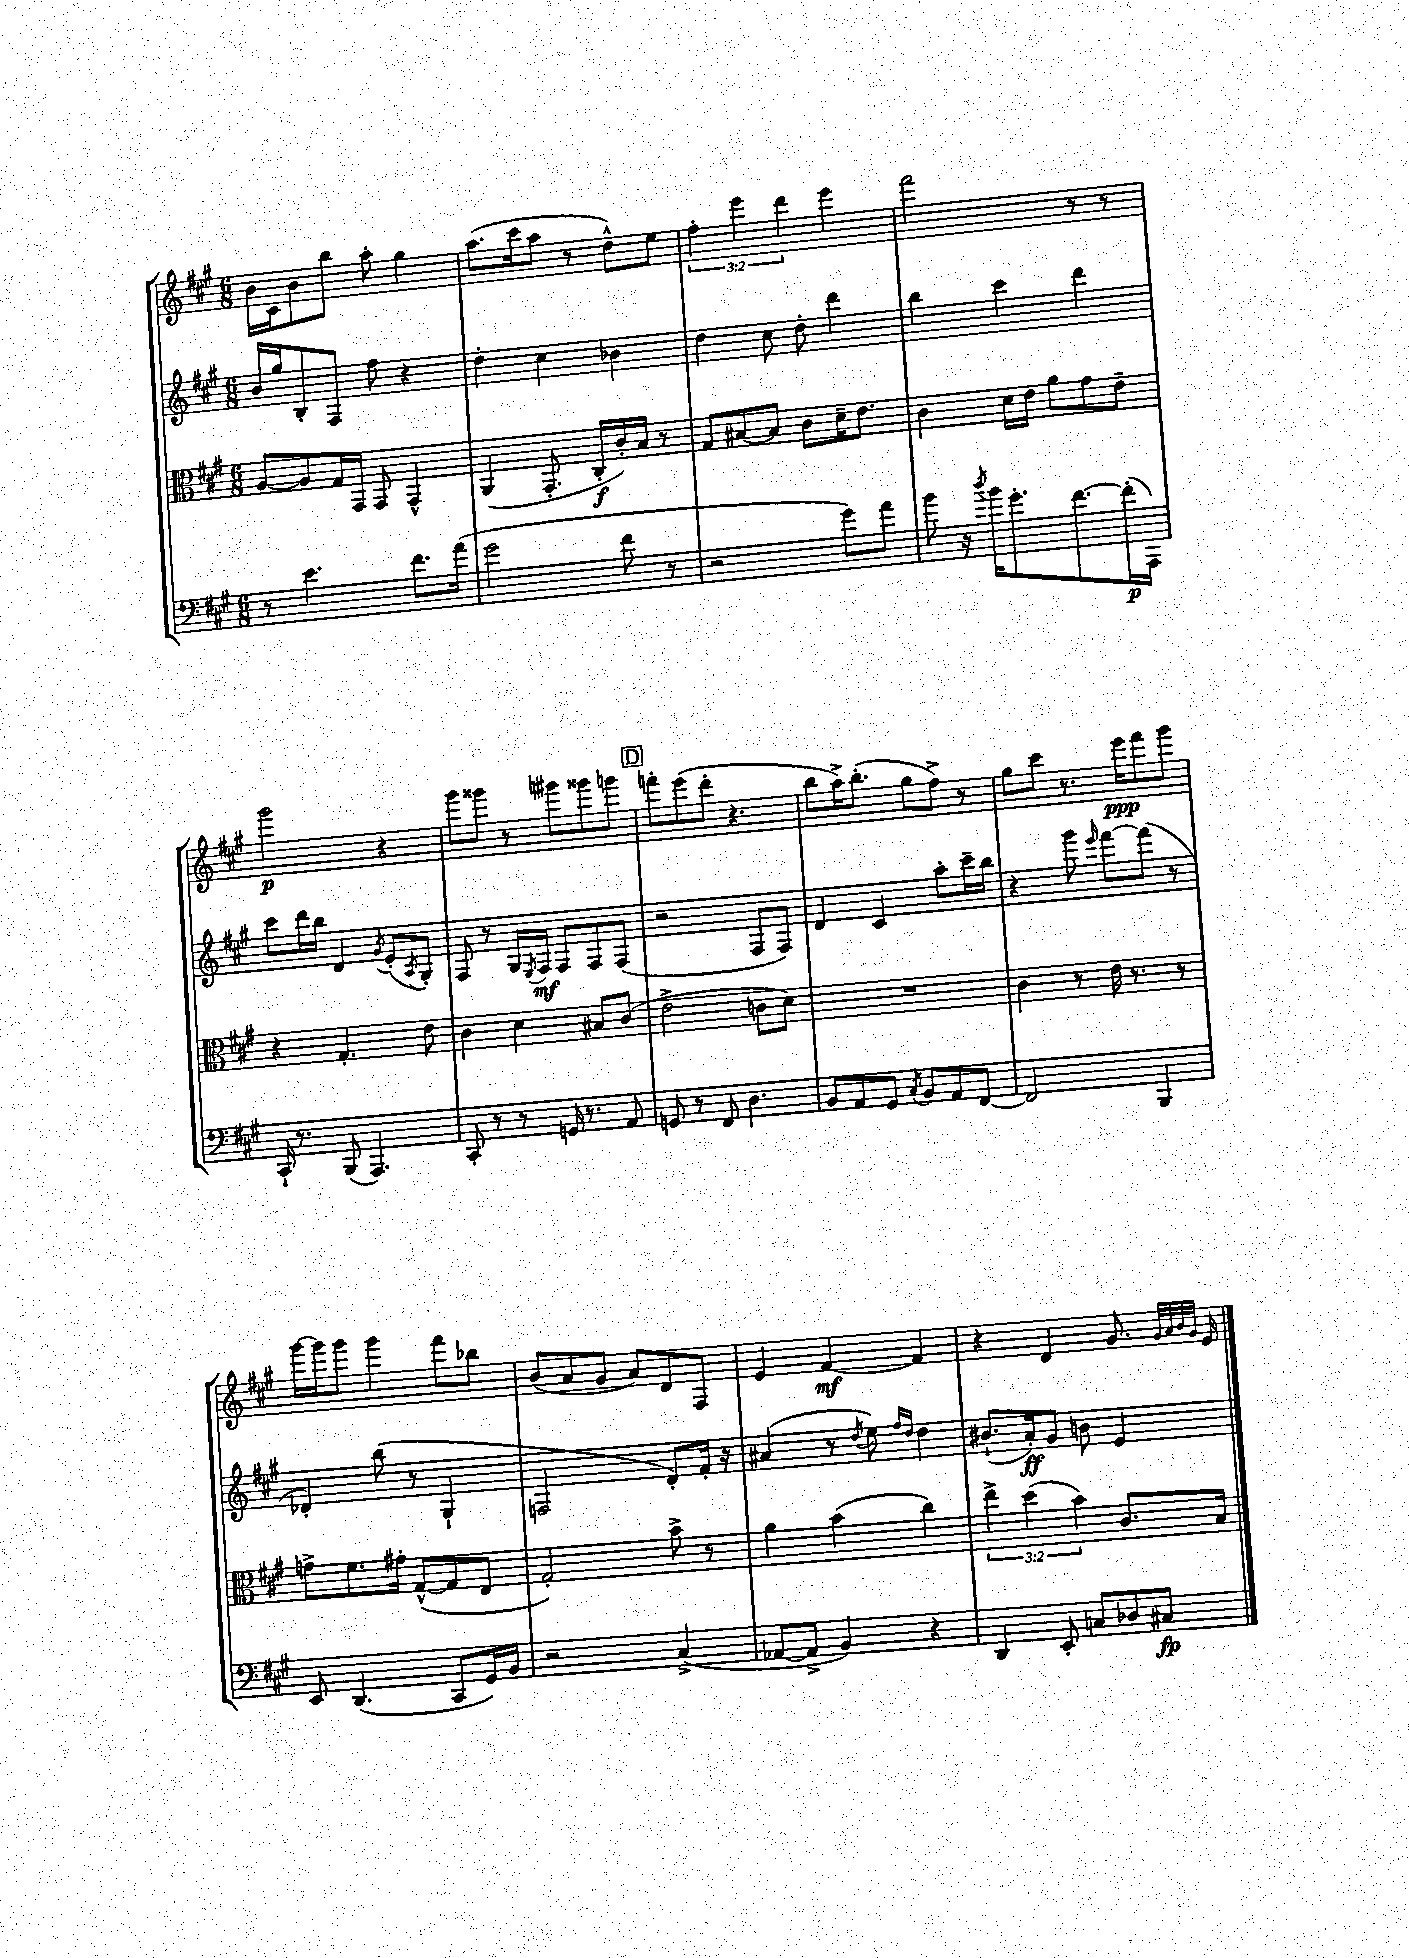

**kern	**dynam	**kern	**dynam	**kern	**dynam	**kern	**dynam
*part4	*part4	*part3	*part3	*part2	*part2	*part1	*part1
*staff4	*staff4	*staff3	*staff3	*staff2	*staff2	*staff1	*staff1
*clefF4	*	*clefC3	*	*clefG2	*	*clefG2	*
*k[f#c#g#]	*	*k[f#c#g#]	*	*k[f#c#g#]	*	*k[f#c#g#]	*
*M6/8	*	*M6/8	*	*M6/8	*	*M6/8	*
=23	=23	=23	=23	=23	=23	=23	=23
8r	.	[8A/L	.	16b/LL	.	16b\LL	.
.	.	.	.	16gg#/J	.	16c#\J	.
4.e\	.	8A/]	.	8B'/	.	8b\	.
.	.	16G#/L	.	8F#/J	.	8bb\J	.
.	.	16GG#/JJ	.	.	.	.	.
.	.	8GG#/	.	8ff#\	.	8aa'\	.
8.f#\L	.	4GG#^^/	.	4r	.	4gg#\	.
(16a\Jk	.	.	.	.	.	.	.
=24	=24	=24	=24	=24	=24	=24	=24
2g#\	.	(4AA/	.	4dd'\	.	(8.aa\L	.
.	.	.	.	.	.	16ccc#\k	.
.	.	8.GG#'/	.	4cc#\	.	8aa\J	.
.	.	.	.	.	.	8r	.
.	.	16C#'/LL	f	.	.	.	.
8f#\	.	16c#'/)	.	4b-X\	.	8dd^^\L)	.
.	.	16B/JJ	.	.	.	.	.
8r	.	8r	.	.	.	8ee\J	.
=25	=25	=25	=25	=25	=25	=25	=25
2r	.	8G#/L	.	4dd\	.	6ff#'\	.
.	.	[8B#X/	.	.	.	.	.
.	.	.	.	.	.	6eee\	.
.	.	8B#/J]	.	8cc#\	.	.	.
.	.	.	.	.	.	6ddd\	.
.	.	8c#\L	.	8dd'\	.	.	.
8g#\L)	.	16d~\K	.	4ddd\	.	4eee\	.
.	.	8.e\J	.	.	.	.	.
8a\J	.	.	.	.	.	.	.
=26	=26	=26	=26	=26	=26	=26	=26
8b\	.	4c#\	.	4bb\	.	2fff#\	.
16r	.	.	.	.	.	.	.
8qdd/	.	.	.	.	.	.	.
16b\KL	.	.	.	.	.	.	.
8.g#'\	.	16d\LL	.	4ccc#\	.	.	.
.	.	16e\JJ	.	.	.	.	.
.	.	8a\L	.	.	.	.	.
[8.f#\	.	.	.	.	.	.	.
.	.	8g#\	.	4ddd\	.	8r	.
(16f#'\L]	p	8e~\J	.	.	.	8r	.
16AAA\JJ)	.	.	.	.	.	.	.
!!LO:LB:g=z
=27	=27	=27	=27	=27	=27	=27	=27
16CC#`/	.	4r	.	8ccc#\L	.	2ggg#\	p
8.r	.	.	.	.	.	.	.
.	.	.	.	16ddd\L	.	.	.
.	.	.	.	16bb\JJ	.	.	.
(8BBB/	.	4.G#'/	.	4d/	.	.	.
4.AAA/)	.	.	.	.	.	.	.
.	.	.	.	8qg#/	.	.	.
.	.	.	.	(8e'/L	.	4r	.
.	.	.	.	8qA/	.	.	.
.	.	8e\	.	8G#'/J)	.	.	.
=28	=28	=28	=28	=28	=28	=28	=28
8CC#'/	.	4c#\	.	8F#/	.	8ggg#\L	.
8r	.	.	.	8r	.	8ggg##X\J	.
8r	.	4d\	.	16G#/LL	.	8r	.
.	.	.	.	8qE/	.	.	.
.	.	.	.	16F#/JJ	mf	.	.
16GGn/	.	.	.	8F#/L	.	8ggg#X\L	.
8.r	.	.	.	.	.	.	.
.	.	8B#X/L	.	8F#/	.	8ggg##X\	.
8AA/	.	(8c#/J	.	(8F#/J	.	8gggn\J	.
!!LO:REH:place=s1:t=D
=29	=29	=29	=29	=29	=29	=29	=29
8GGn/	.	2e^\	.	2r	.	8fffn'\L	.
8r	.	.	.	.	.	(8eee\	.
8FF#/	.	.	.	.	.	8ddd'\J	.
4.D\	.	.	.	.	.	4.r	.
.	.	8cn\L	.	8F#/L	.	.	.
.	.	8d\J)	.	8F#/J)	.	.	.
=30	=30	=30	=30	=30	=30	=30	=30
8BB/L	.	2.r	.	4d/	.	8bb\L	.
8AA/	.	.	.	.	.	16aa^\K)	.
.	.	.	.	.	.	(8.bb'\J	.
8GG#/J	.	.	.	4c#/	.	.	.
8qC#/	.	.	.	.	.	.	.
8BB/L	.	.	.	.	.	8gg#\L	.
8AA/	.	.	.	8aa'\L	.	8ff#^\J)	.
[8FF#/J	.	.	.	16ccc#~\L	.	8r	.
.	.	.	.	16bb\JJ	.	.	.
=31	=31	=31	=31	=31	=31	=31	=31
2FF#/]	.	4c#\	.	4r	.	8gg#\L	.
.	.	.	.	.	.	8ccc#\J	.
.	.	8r	.	8ggg#\	.	8.r	.
.	.	.	.	16qqeee/	.	.	.
.	.	16e\	.	[8fff#\L	.	.	.
.	.	8.r	.	.	.	16eee\KL	ppp
4BBB/	.	.	.	(8fff#\J]	.	8fff#\	.
.	.	8r	.	8r	.	8ggg#\J	.
!!LO:LB:g=z
=32	=32	=32	=32	=32	=32	=32	=32
8EE/	.	8gn^\L	.	4d-X'/)	.	[16ggg#\LL	.
.	.	.	.	.	.	16ggg#\J]	.
(4.DD/	.	8.f#\	.	.	.	8ggg#\J	.
.	.	.	.	(8bb\	.	4ggg#\	.
.	.	16g#X'\Jk	.	.	.	.	.
.	.	([8G#^^/L	.	8r	.	.	.
8CC#/L	.	8G#/]	.	4G#`/	.	8fff#\L	.
16GG#/L)	.	8E/J	.	.	.	8bb-X\J	.
16BB/JJ	.	.	.	.	.	.	.
=33	=33	=33	=33	=33	=33	=33	=33
2r	.	2G#'/)	.	2Fn/	.	(8b/L	.
.	.	.	.	.	.	8a/	.
.	.	.	.	.	.	8g#/J	.
.	.	.	.	.	.	8a/L)	.
(4C#^/	.	8b^\	.	8d'/L)	.	8d/	.
.	.	8r	.	16f#'/Jk	.	8F#/J	.
.	.	.	.	16r	.	.	.
=34	=34	=34	=34	=34	=34	=34	=34
[8AA-X/L	.	4a\	.	(4a#X/	.	4e/	.
8AA-^/J]	.	.	.	.	.	.	.
4BB/)	.	(4b\	.	8r	.	[4f#/	mf
.	.	.	.	8qdd/	.	.	.
.	.	.	.	8ee\)	.	.	.
.	.	.	.	16qqff#/LL	.	.	.
.	.	.	.	16qqdd/JJ	.	.	.
4r	.	4cc#\)	.	4dd\	.	4f#/]	.
=35	=35	=35	=35	=35	=35	=35	=35
4DD/	.	6ee^\	.	(8.b#X`/L	.	4r	.
.	.	(6dd\	.	.	.	.	.
.	.	.	.	16a'/k)	ff	.	.
8EE'/	.	.	.	8g#/J	.	4d/	.
.	.	6b\)	.	.	.	.	.
8Cn/L	.	.	.	8bn\	.	.	.
8D-X/	.	8.c#/L	.	4e/	.	8.g#/	.
8C#X/J	fp	.	.	.	.	.	.
.	.	.	.	.	.	32qqg#/LLL	.
.	.	.	.	.	.	32qqa/	.
.	.	.	.	.	.	32qqb/	.
.	.	.	.	.	.	32qqg#/JJJ	.
.	.	16B/Jk	.	.	.	16e/	.
==	==	==	==	==	==	==	==
*-	*-	*-	*-	*-	*-	*-	*-
